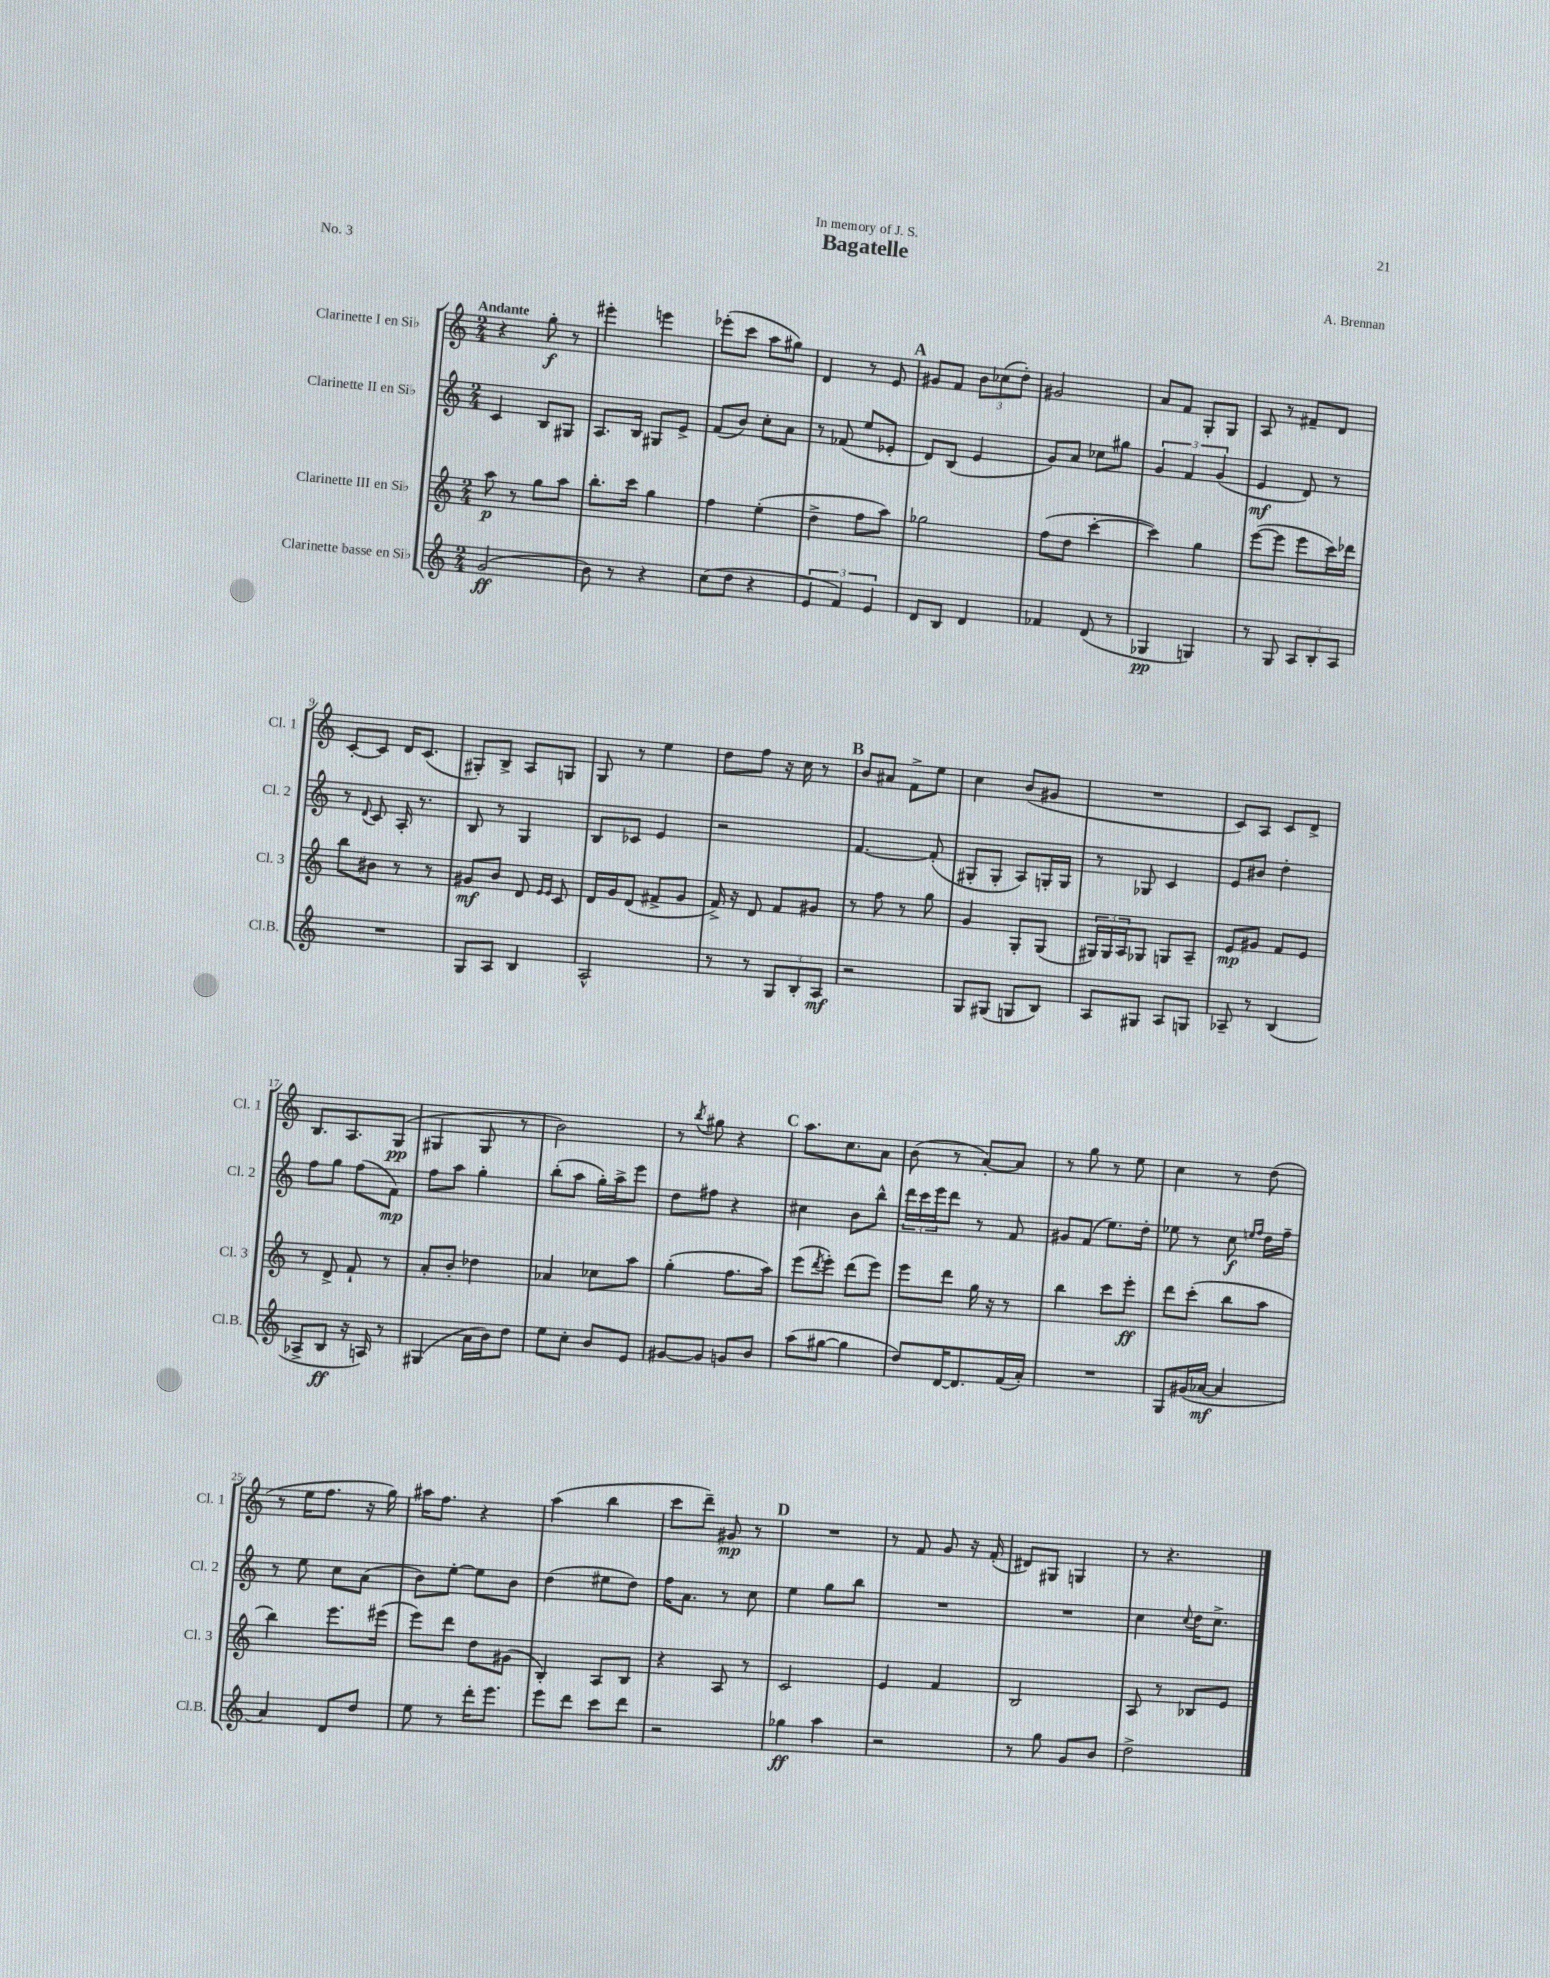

**kern	**dynam	**kern	**dynam	**kern	**dynam	**kern	**dynam
*part4	*part4	*part3	*part3	*part2	*part2	*part1	*part1
*staff4	*staff4	*staff3	*staff3	*staff2	*staff2	*staff1	*staff1
*I"Clarinette basse en Si♭	*	*I"Clarinette III en Si♭	*	*I"Clarinette II en Si♭	*	*I"Clarinette I en Si♭	*
*I'Cl.B.	*	*I'Cl. 3	*	*I'Cl. 2	*	*I'Cl. 1	*
*clefG2	*	*clefG2	*	*clefG2	*	*clefG2	*
*k[]	*	*k[]	*	*k[]	*	*k[]	*
*M2/4	*	*M2/4	*	*M2/4	*	*M2/4	*
=1	=1	=1	=1	=1	=1	=1	=1
!	!	!	!	!	!	!LO:TX:a:B:t=Andante	!
(2g/	ff	8aa\	p	4c/	.	4r	.
.	.	8r	.	.	.	.	.
.	.	8gg\L	.	8B/L	.	8gg'\	f
.	.	8aa\J	.	8G#X/J	.	8r	.
=2	=2	=2	=2	=2	=2	=2	=2
8b\)	.	8.bb'\L	.	8.A/L	.	4eee#X'\	.
8r	.	.	.	.	.	.	.
.	.	16ccc\Jk	.	16B/Jk	.	.	.
4r	.	4gg\	.	8G#X/L	.	4eeen\	.
.	.	.	.	8e^/J	.	.	.
=3	=3	=3	=3	=3	=3	=3	=3
(8cc\L	.	4ff\	.	(8f/L	.	(8eee-X'\L	.
8dd\J	.	.	.	8b/J)	.	8ccc\J	.
4r	.	(4ee'\	.	8cc'\L	.	8aa\L	.
.	.	.	.	8a\J	.	8gg#X\J)	.
=4	=4	=4	=4	=4	=4	=4	=4
6e/	.	4dd^\	.	8r	.	4d/	.
.	.	.	.	(8f-X/	.	.	.
6f/)	.	.	.	.	.	.	.
.	.	8ff\L	.	8ee/L	.	8r	.
6e/	.	.	.	.	.	.	.
.	.	8aa\J)	.	8e-X'/J	.	8e/	.
!!LO:REH:place=s1:t=A
=5	=5	=5	=5	=5	=5	=5	=5
8d/L	.	2gg-X\	.	8d/L)	.	8g#X/L	.
8B/J	.	.	.	(8B/J	.	8f/J	.
4d/	.	.	.	4e/	.	12b\L	.
.	.	.	.	.	.	(12cc-X\	.
.	.	.	.	.	.	12dd'\J)	.
=6	=6	=6	=6	=6	=6	=6	=6
4f-X/	.	(8ff\L	.	8g/L)	.	2g#X/	.
.	.	8dd\J	.	8a/J	.	.	.
(8d/	.	[4ccc'\	.	8cc-X\L	.	.	.
8r	.	.	.	8gg#X\J	.	.	.
=7	=7	=7	=7	=7	=7	=7	=7
4G-X/	pp	4ccc\])	.	6g/	.	8a/L	.
.	.	.	.	.	.	8f/J	.
.	.	.	.	6f/	.	.	.
4Gn/)	.	4gg\	.	.	.	8G'/L	.
.	.	.	.	(6g/	.	.	.
.	.	.	.	.	.	8G/J	.
=8	=8	=8	=8	=8	=8	=8	=8
8r	.	([8eee\L	.	4e/	mf	8A/	.
8G/	.	8eee\J]	.	.	.	8r	.
12A/L	.	8eee\L	.	8d/)	.	8f#X~/L	.
12B'/	.	.	.	.	.	.	.
.	.	16ccc\L)	.	8r	.	8d/J	.
12A/J	.	.	.	.	.	.	.
.	.	16ddd-X\JJ	.	.	.	.	.
!!LO:LB:g=z
=9	=9	=9	=9	=9	=9	=9	=9
2r	.	8bb\L	.	8r	.	[8c'/L	.
.	.	.	.	8qqd/	.	.	.
.	.	8b#X\J	.	8c/	.	8c/J]	.
.	.	8r	.	16A'/	.	16d/KL	.
.	.	.	.	8.r	.	(8.c/J	.
.	.	8r	.	.	.	.	.
=10	=10	=10	=10	=10	=10	=10	=10
8G/L	.	8g#X/L	mf	8B/	.	8G#X'/L)	.
8A/J	.	8b/J	.	8r	.	8B^/J	.
4B/	.	8d/	.	4G/	.	8A/L	.
.	.	16qqe/LL	.	.	.	.	.
.	.	16qqe/JJ	.	.	.	.	.
.	.	8c/	.	.	.	8Gn/J	.
=11	=11	=11	=11	=11	=11	=11	=11
2A^^/	.	16d/LL	.	8B/L	.	8G/	.
.	.	16g/J	.	.	.	.	.
.	.	(8d/J	.	8c-X/J	.	8r	.
.	.	8f#X^/L	.	4e/	.	4ee\	.
.	.	8g/J	.	.	.	.	.
=12	=12	=12	=12	=12	=12	=12	=12
8r	.	16f^/)	.	2r	.	8dd\L	.
.	.	16r	.	.	.	.	.
8r	.	8d/	.	.	.	8ff\J	.
12G/L	.	8f/L	.	.	.	16r	.
.	.	.	.	.	.	16cc\	.
12B'/	.	.	.	.	.	.	.
.	.	8g#X/J	.	.	.	8r	.
12A/J	mf	.	.	.	.	.	.
!!LO:REH:place=s1:t=B
=13	=13	=13	=13	=13	=13	=13	=13
2r	.	8r	.	[4.f/	.	8b/L	.
.	.	8ff\	.	.	.	8a#X/J	.
.	.	8r	.	.	.	8f^\L	.
.	.	8gg\	.	(8f'/]	.	8ee\J	.
=14	=14	=14	=14	=14	=14	=14	=14
8G/L	.	4g/	.	8G#X'/L	.	4cc\	.
(8G#X/J	.	.	.	8G#'/J	.	.	.
8Gn/L	.	8G'/L	.	8A/L)	.	(8b/L	.
8B/J)	.	(8G/J	.	16Gn'/L	.	8g#X/J	.
.	.	.	.	16G/JJ	.	.	.
=15	=15	=15	=15	=15	=15	=15	=15
8A/L	.	24G#X/LL)	.	8r	.	2r	.
.	.	24G#/	.	.	.	.	.
.	.	24A/J	.	.	.	.	.
8G#X/J	.	8G-X/J	.	8G-X/	.	.	.
8A/L	.	8Gn/L	.	4c/	.	.	.
8Gn/J	.	8A~/J	.	.	.	.	.
=16	=16	=16	=16	=16	=16	=16	=16
8A-X~/	.	8e/L	mp	8e/L	.	8c/L)	.
8r	.	8g#X/J	.	8b#X/J	.	8A/J	.
(4B/	.	8f/L	.	4dd'\	.	8c/L	.
.	.	8e/J	.	.	.	8d^/J	.
!!LO:LB:g=z
=17	=17	=17	=17	=17	=17	=17	=17
8A-X^/L	.	8r	.	8ff\L	.	8.B/L	.
8B/J	ff	8d^/	.	8gg\J	.	.	.
.	.	.	.	.	.	8.A/	.
16r	.	8f`/	.	(8ff\L	.	.	.
16An/)	.	.	.	.	.	.	.
8r	.	8r	.	8f\J)	mp	(8G/J	pp
=18	=18	=18	=18	=18	=18	=18	=18
(4G#X/	.	8a'/L	.	8ff\L	.	4G#X/	.
.	.	8b'/J	.	8aa\J	.	.	.
16a\LL	.	4dd-X\	.	4gg'\	.	8G#/	.
16b\J)	.	.	.	.	.	.	.
8dd\J	.	.	.	.	.	8r	.
=19	=19	=19	=19	=19	=19	=19	=19
8ee\L	.	4a-X/	.	(8bb'\L	.	2b\)	.
8cc'\J	.	.	.	8aa\J	.	.	.
8b/L	.	8cc-X\L	.	16gg'\LL)	.	.	.
.	.	.	.	16aa^\J	.	.	.
8e/J	.	8aa\J	.	8eee\J	.	.	.
=20	=20	=20	=20	=20	=20	=20	=20
[8g#X/L	.	(4gg'\	.	8dd\L	.	8r	.
.	.	.	.	.	.	8qbb/	.
8g#/J]	.	.	.	8ff#X\J	.	8gg#X\	.
8gn/L	.	8.ff\L	.	4r	.	4r	.
8b/J	.	.	.	.	.	.	.
.	.	16aa\Jk)	.	.	.	.	.
!!LO:REH:place=s1:t=C
=21	=21	=21	=21	=21	=21	=21	=21
(8aa\L	.	(8eee\L	.	4cc#X\	.	8.aa\L	.
.	.	8qddd/	.	.	.	.	.
[8gg#X\J	.	8eee'\J)	.	.	.	.	.
.	.	.	.	.	.	8.cc\	.
4gg#\]	.	(8ddd\L	.	8b\L	.	.	.
.	.	8eee\J)	.	8bb^^\J	.	8a\J	.
=22	=22	=22	=22	=22	=22	=22	=22
8dd/L)	.	8eee\L	.	24ddd\LL	.	(8b\	.
.	.	.	.	24ccc\	.	.	.
.	.	.	.	24eee\J	.	.	.
[16d/K	.	8ddd\J	.	8ddd\J	.	8r	.
8.d/]	.	.	.	.	.	.	.
.	.	16gg\	.	8r	.	[8a'/L)	.
.	.	16r	.	.	.	.	.
(16f/L	.	8r	.	8f/	.	8a/J]	.
16a'/JJ)	.	.	.	.	.	.	.
=23	=23	=23	=23	=23	=23	=23	=23
2r	.	4bb\	.	8g#X/L	.	8r	.
.	.	.	.	(8f/J	.	8gg\	.
.	.	8ccc\L	.	8.ee\L)	.	8r	.
.	.	8eee'\J	ff	.	.	8ee\	.
.	.	.	.	16dd'\Jk	.	.	.
=24	=24	=24	=24	=24	=24	=24	=24
8G/L	.	8ddd\L	.	8ee-X\	.	4cc\	.
(16g#X/L	.	(8ccc'\J	.	8r	.	.	.
[16a-X/JJ	mf	.	.	.	.	.	.
4a-/]	.	8bb\L	.	8cc\	f	8r	.
.	.	.	.	16qqeen/LL	.	.	.
.	.	.	.	16qqff/JJ	.	.	.
.	.	8aa\J	.	16dd\LL	.	(8dd\	.
.	.	.	.	16ff~\JJ	.	.	.
!!LO:LB:g=z
=25	=25	=25	=25	=25	=25	=25	=25
4a/)	.	4bb\)	.	8r	.	8r	.
.	.	.	.	8ee\	.	16ee\KL	.
.	.	.	.	.	.	8.ff\J	.
8d/L	.	8.eee\L	.	8cc\L	.	.	.
8dd/J	.	.	.	(8a\J	.	16r	.
.	.	(16eee#X\Jk	.	.	.	16gg\)	.
=26	=26	=26	=26	=26	=26	=26	=26
8ee\	.	8eee\L)	.	8b\L)	.	16aa#X\KL	.
.	.	.	.	.	.	8.ff\J	.
8r	.	8ddd\J	.	[8ee'\J	.	.	.
16ddd'\KL	.	8dd\L	.	8ee\L]	.	4r	.
8.eee\J	.	.	.	.	.	.	.
.	.	(8g#X\J	.	8b\J	.	.	.
=27	=27	=27	=27	=27	=27	=27	=27
8eee\L	.	4B'/)	.	(4dd\	.	(4aa\	.
8ddd\J	.	.	.	.	.	.	.
8ccc\L	.	8A/L	.	8ee#X\L	.	4bb\	.
8ddd\J	.	8B/J	.	8dd\J)	.	.	.
=28	=28	=28	=28	=28	=28	=28	=28
2r	.	4r	.	16ff\KL	.	8ccc\L	.
.	.	.	.	8.a\J	.	.	.
.	.	.	.	.	.	8ddd~\J)	.
.	.	8A/	.	8r	.	8g#X/	mp
.	.	8r	.	8cc\	.	8r	.
!!LO:REH:place=s1:t=D
=29	=29	=29	=29	=29	=29	=29	=29
4gg-X\	ff	2c/	.	4ee\	.	2r	.
4aa\	.	.	.	8gg\L	.	.	.
.	.	.	.	8bb\J	.	.	.
=30	=30	=30	=30	=30	=30	=30	=30
2r	.	4e/	.	2r	.	8r	.
.	.	.	.	.	.	8f/	.
.	.	4f/	.	.	.	8g/	.
.	.	.	.	.	.	16r	.
.	.	.	.	.	.	(16f'/	.
=31	=31	=31	=31	=31	=31	=31	=31
8r	.	2B/	.	2r	.	8d#X/L)	.
8gg\	.	.	.	.	.	8G#X/J	.
8g/L	.	.	.	.	.	4Gn/	.
8b/J	.	.	.	.	.	.	.
=32	=32	=32	=32	=32	=32	=32	=32
2dd^\	.	8A/	.	4cc\	.	8r	.
.	.	8r	.	.	.	4.r	.
.	.	.	.	8qqcc/	.	.	.
.	.	8B-X/L	.	16dd\KL	.	.	.
.	.	.	.	8.cc^\J	.	.	.
.	.	8e/J	.	.	.	.	.
==	==	==	==	==	==	==	==
*-	*-	*-	*-	*-	*-	*-	*-
